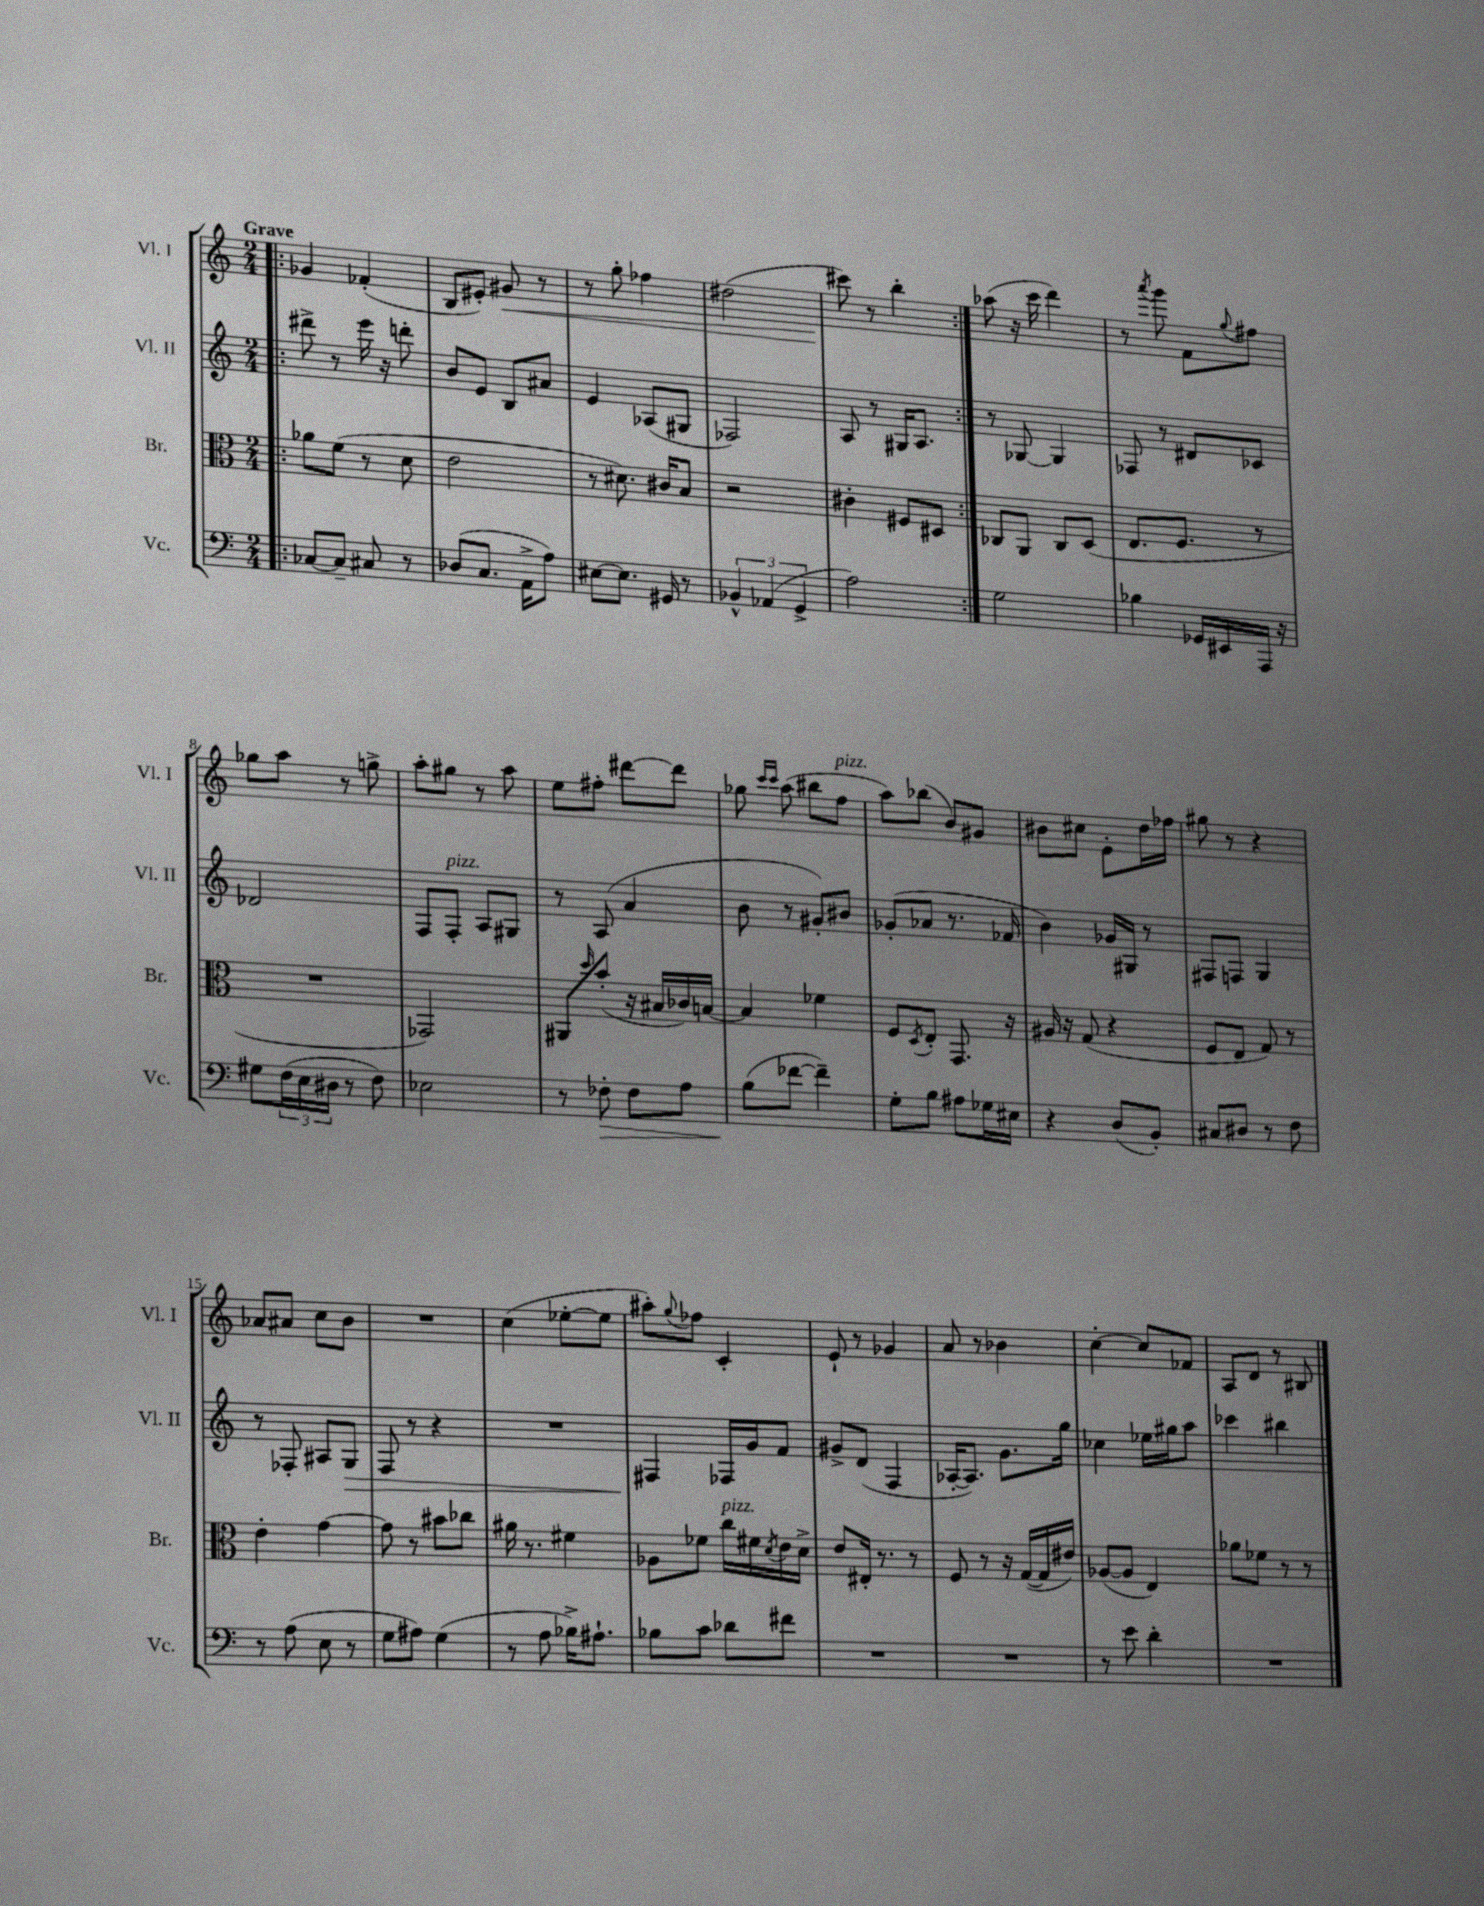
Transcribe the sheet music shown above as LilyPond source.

<<
\new StaffGroup <<
\new Staff = "s0" \with { instrumentName = "Vl. I" shortInstrumentName = "Vl. I" } {
    \clef treble \key c \major \numericTimeSignature \time 2/4 \tempo "Grave"
    \repeat volta 2 { \bar ".|:" ges'4 fes'4-.( |
    b8 eis'8-.) gis'8\< r8 |
    r8 g''8-. fes''4 |
    dis''2( |
    cis'''8\!) r8 b''4-. | }
    aes''8( r16 c'''16 d'''4) |
    r8 \acciaccatura { a'''8 } g'''8 f'8 \appoggiatura { g''8 } fis''8 |
    ges''8 a''8 r8 g''8-> |
    a''8-. gis''8 r8 a''8 |
    e''8 fis''8-. dis'''8~ dis'''8 |
    ges''8 \grace { c'''16 c'''16 } a''8( bis''8 f''8^\markup { \italic "pizz." } |
    a''8) bes''8( b'8) gis'8 |
    bis'8 cis''8 e'8-. d''16 fes''16 |
    gis''8 r8 r4 |
    aes'8 ais'8 c''8 b'8 |
    R2 |
    c''4( ees''8~-. ees''8 |
    ais''8-.) \appoggiatura { g''8 } fes''8 c'4-. |
    e'8-! r8 ges'4 |
    a'8 r8 bes'4 |
    c''4~-. c''8 fes'8 |
    a8 d'8 r8 bis8 \bar "|." |
}
\new Staff = "s1" \with { instrumentName = "Vl. II" shortInstrumentName = "Vl. II" } {
    \clef treble \key c \major \numericTimeSignature \time 2/4
    \repeat volta 2 { \bar ".|:" dis'''8-> r8 e'''16 r16 d'''8-. |
    b'8 e'8 b8 ais'8 |
    e'4 aes8( gis8 |
    fes2) |
    a8 r8 gis16 a8. | }
    r8 ges8~ ges4 |
    fes8 r8 dis'8 ces'8 |
    des'2 |
    f8 f8-.^\markup { \italic "pizz." } a8 gis8 |
    r8 a8( a'4 |
    b'8 r8 gis'8-.) bis'8 |
    ges'8-.( aes'8 r8. fes'16 |
    b'4) ges'16 gis16 r8 |
    fis8 f8 g4 |
    r8 fes8-. ais8 g8\> |
    f8 r8 r4 |
    R2 |
    fis4\! fes16 g'16 f'8 |
    gis'8-> d'8( f4 |
    aes16~-. aes8.) g'8. g''16 |
    ces''4 ees''16 gis''16 a''8 |
    ces'''4 bis''4 \bar "|." |
}
\new Staff = "s2" \with { instrumentName = "Br." shortInstrumentName = "Br." } {
    \clef alto \key c \major \numericTimeSignature \time 2/4
    \repeat volta 2 { \bar ".|:" aes'8 f'8( r8 d'8 |
    e'2 |
    r8 dis'8.) cis'16 b8 |
    r2 |
    cis'4-. fis8 dis8 | }
    ces8 a,8 ces8 d8( |
    e8. f8. r8 |
    R2 |
    ges,2) |
    ais,8 \grace { d''16 } b'8-.( r16 bis16 ces'16) b16~ |
    b4 fes'4 |
    f8 \acciaccatura { d8 } e8-. g,8. r16 |
    ais16 r16 g8( r4 |
    f8 e8 g8) r8 |
    e'4-. g'4~ |
    g'8 r8 bis'8 ces''8 |
    ais'16 r8. fis'4 |
    aes8 fes'8 c''16^\markup { \italic "pizz." } fis'16 \acciaccatura { d'8 } e'16 d'16-> |
    e'8 eis16-. r8. r8 |
    f8 r8 r16 g16~( g16 eis'16) |
    aes8~( aes8 e4) |
    aes'8 fes'8 r8 r8 \bar "|." |
}
\new Staff = "s3" \with { instrumentName = "Vc." shortInstrumentName = "Vc." } {
    \clef bass \key c \major \numericTimeSignature \time 2/4
    \repeat volta 2 { \bar ".|:" ces8~ ces8-- cis8 r8 |
    des8( c8. a,16-> a8) |
    eis8~ eis8. gis,16 r8 |
    \tuplet 3/2 { bes,4-^ aes,4( g,4-> } |
    a2) | }
    g2 |
    bes4 ges,16 eis,16 a,,16 r16 |
    gis8 \tuplet 3/2 { f16( e16 dis16 } r8 f8) |
    ees2 |
    r8 fes8-.\> fes8 a8 |
    b8\!( fes'8~ fes'4--) |
    g8-. b8 ais8 ges16 eis16 |
    r4 d8( b,8-.) |
    cis8 dis8 r8 f8 |
    r8 a8( e8 r8 |
    g8 ais8) g4( |
    r8 a8 bes16->) ais8.-! |
    bes8 c'8 des'8 fis'8 |
    R2 |
    R2 |
    r8 e'8 d'4-. |
    R2 \bar "|." |
}
>>
>>
